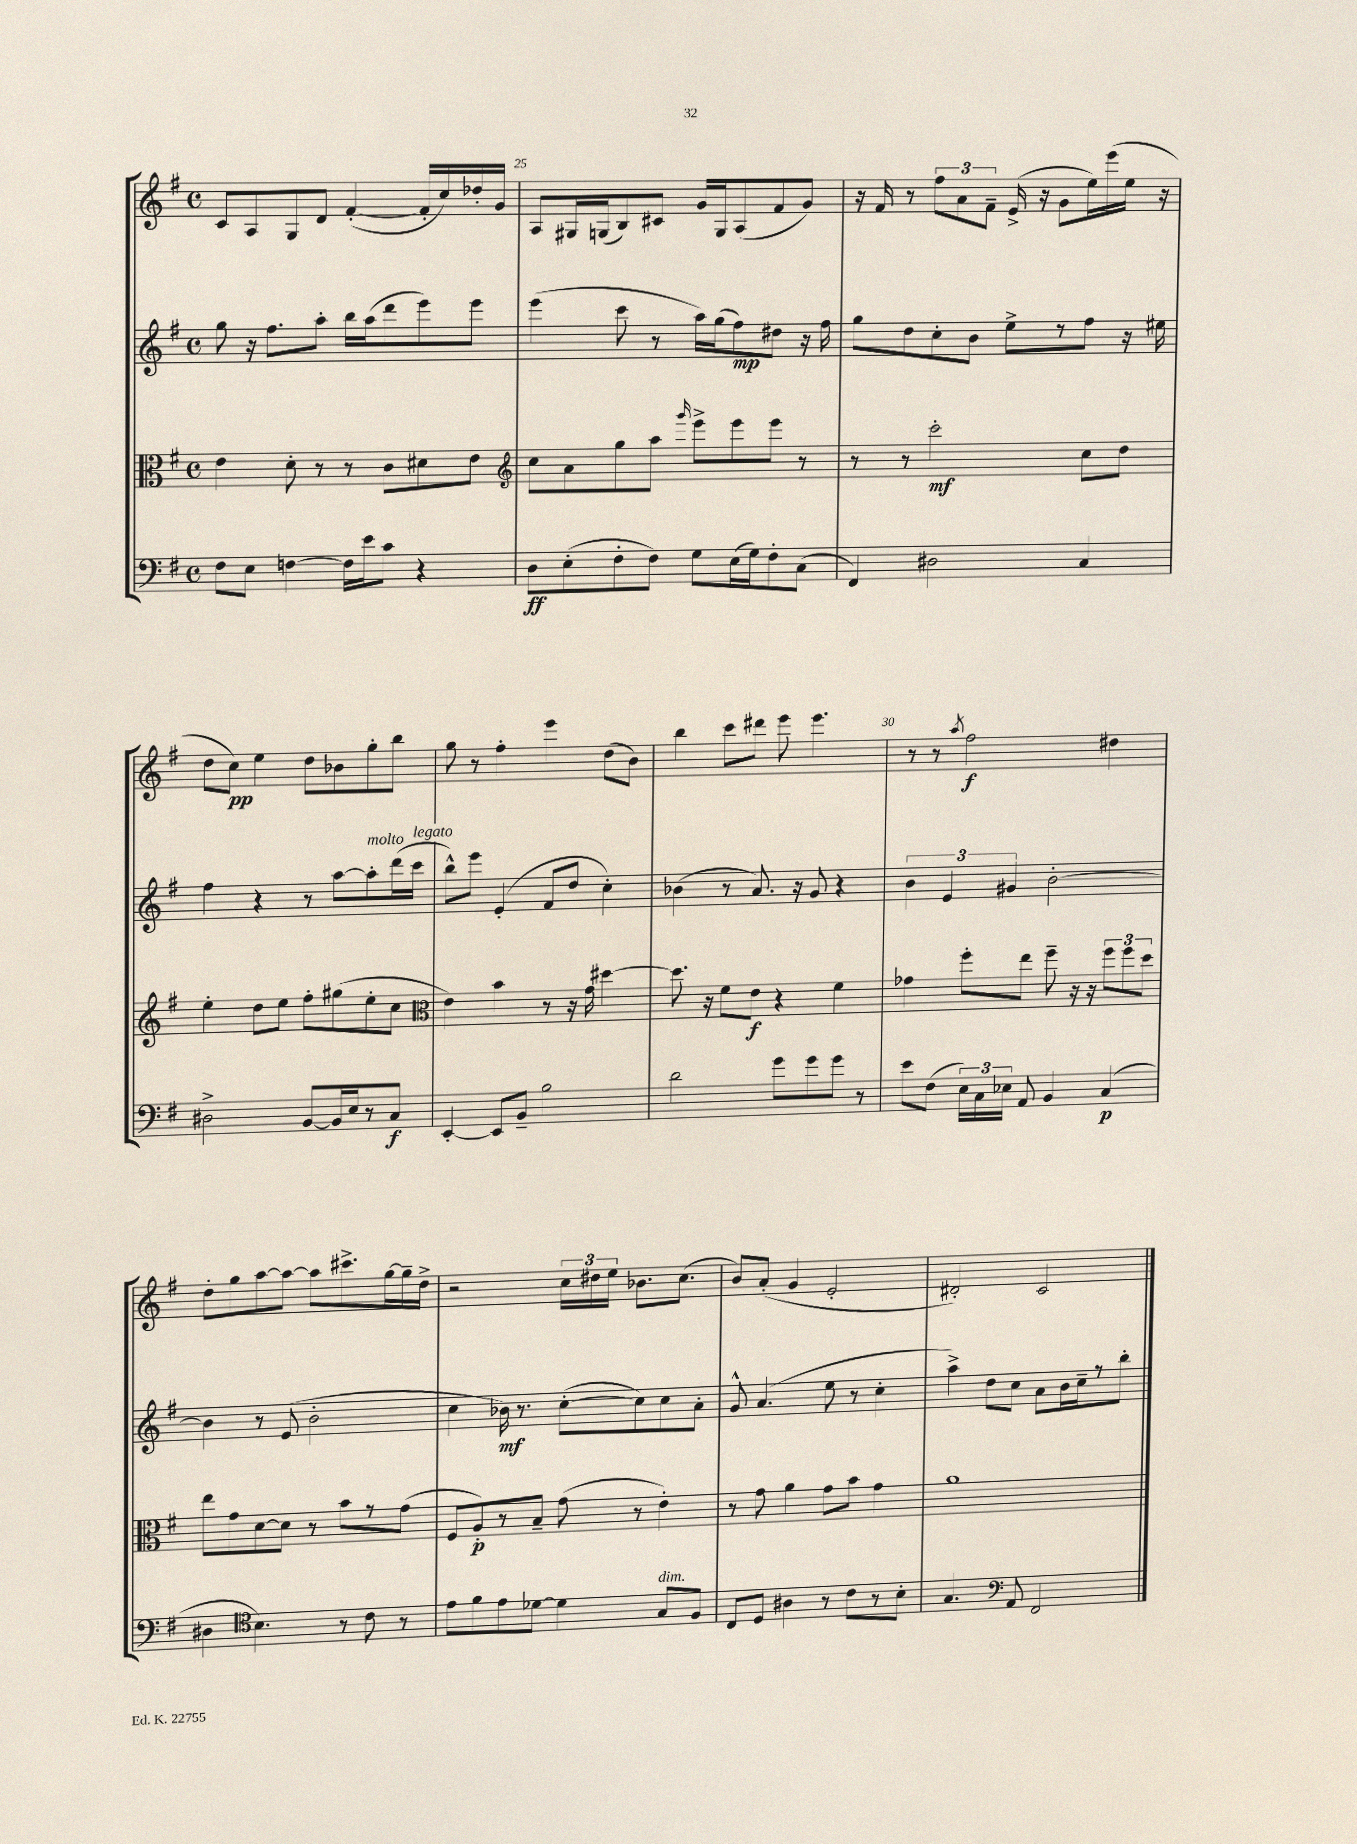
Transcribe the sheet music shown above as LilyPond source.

<<
\new StaffGroup <<
\new Staff = "s0" {
    \clef treble \key g \major \defaultTimeSignature \time 4/4
    \autoBeamOff c'8[ a8 g8 d'8] fis'4~-.( fis'16[-. c''16) des''16-. g'16] |
    a8[ gis16 g16( b8) cis'8] g'16[ g16 a8( fis'8 g'8]) |
    r16 fis'16 r8 \tuplet 3/2 { fis''8[ a'8 fis'8]-- } e'16->( r16 g'8[ e''16) e'''16( e''16] r16 |
    d''8[ c''8]\pp) e''4 d''8[ bes'8 g''8-. b''8] |
    g''8 r8 fis''4-. e'''4 d''8[( b'8]) |
    b''4 c'''8[ dis'''8] e'''8 e'''4. |
    r8 r8 \acciaccatura { a''8 } fis''2\f dis''4 |
    d''8[-. g''8 a''8~ a''8]~ a''8[ cis'''8.-> g''16~ g''16-- d''16]-> |
    r2 \tuplet 3/2 { c''16[ dis''16 e''16] } bes'8.[ c''8.]( |
    b'8[) a'8]-.( g'4 e'2-. |
    dis'2-.) c'2 \bar "|." |
}
\new Staff = "s1" {
    \clef treble \key g \major \defaultTimeSignature \time 4/4
    \autoBeamOff g''8 r16 fis''8.[ a''8]-. b''16[ a''16( d'''8 e'''8) e'''8] |
    e'''4( c'''8 r8 a''16[) g''16( fis''8\mp) dis''8] r16 fis''16 |
    g''8[ d''8 c''8-. b'8] e''8[-> r8 fis''8] r16 eis''16 |
    fis''4 r4 r8 a''8[~ a''8-.^\markup { \italic "molto" } d'''16( c'''16]^\markup { \italic "legato" } |
    b''8[-^) e'''8] e'4-.( fis'8[ d''8] c''4-.) |
    bes'4( r8 a'8.) r16 g'8 r4 |
    \tuplet 3/2 { b'4 e'4 gis'4 } b'2~-. |
    b'4 r8 e'8( b'2-. |
    c''4 bes'16\mf) r8. c''8[~-.( c''8) c''8 a'8]-. |
    g'8-^ a'4.( e''8 r8 c''4-. |
    a''4->) d''8[ c''8] a'8[ b'16 c''16-- r8 b''8]-. \bar "|." |
}
\new Staff = "s2" {
    \clef alto \key g \major \defaultTimeSignature \time 4/4
    \autoBeamOff e'4 d'8-. r8 r8 c'8[ dis'8 e'8] |
    \clef treble c''8[ a'8 g''8 a''8] \grace { g'''16 } e'''8[-> e'''8 e'''8] r8 |
    r8 r8 c'''2-.\mf c''8[ d''8] |
    e''4-. d''8[ e''8] fis''8[-. gis''8( e''8-. c''8] |
    \clef alto e'4) b'4 r8 r16 g'16 dis''4~ |
    dis''8. r16 fis'8[ e'8]\f r4 fis'4 |
    ges'4 fis''8[-. e''8] fis''8-- r16 r16 \tuplet 3/2 { fis''8[ fis''8 d''8] } |
    e''8[ g'8 d'8~ d'8] r8 b'8[ r8 g'8]( |
    fis8[ a8-.\p) r8 b8]-- g'8( r8 e'4-.) |
    r8 g'8 a'4 g'8[ b'8] g'4 |
    a'1 \bar "|." |
}
\new Staff = "s3" {
    \clef bass \key g \major \defaultTimeSignature \time 4/4
    \autoBeamOff fis8[ e8] f4~ f16[ e'16 c'8] r4 |
    d8[\ff e8-.( fis8-. fis8]) g8[ e16( g16) fis8-. c8]( |
    fis,4) dis2 c4 |
    dis2-> b,8[~ b,16 e16 r8 c8]\f |
    e,4~-. e,8[ b,8]-- b2 |
    d'2 g'8[ g'8 g'8] r8 |
    e'8[ fis8]( \tuplet 3/2 { e16[) c16 ees16] } a,8 b,4 c4\p( |
    dis4 \clef tenor b4.) r8 c'8 r8 |
    e'8[ fis'8 e'8 des'8]~ des'4 g8[^\markup { \italic "dim." } fis8] |
    c8[ d8] ais4 r8 c'8[ r8 b8]-. |
    g4. \clef bass a,8 fis,2 \bar "|." |
}
>>
>>
\layout { \context { \Score currentBarNumber = #24 \override BarNumber.break-visibility = ##(#f #t #t) barNumberVisibility = #(every-nth-bar-number-visible 5) } }
